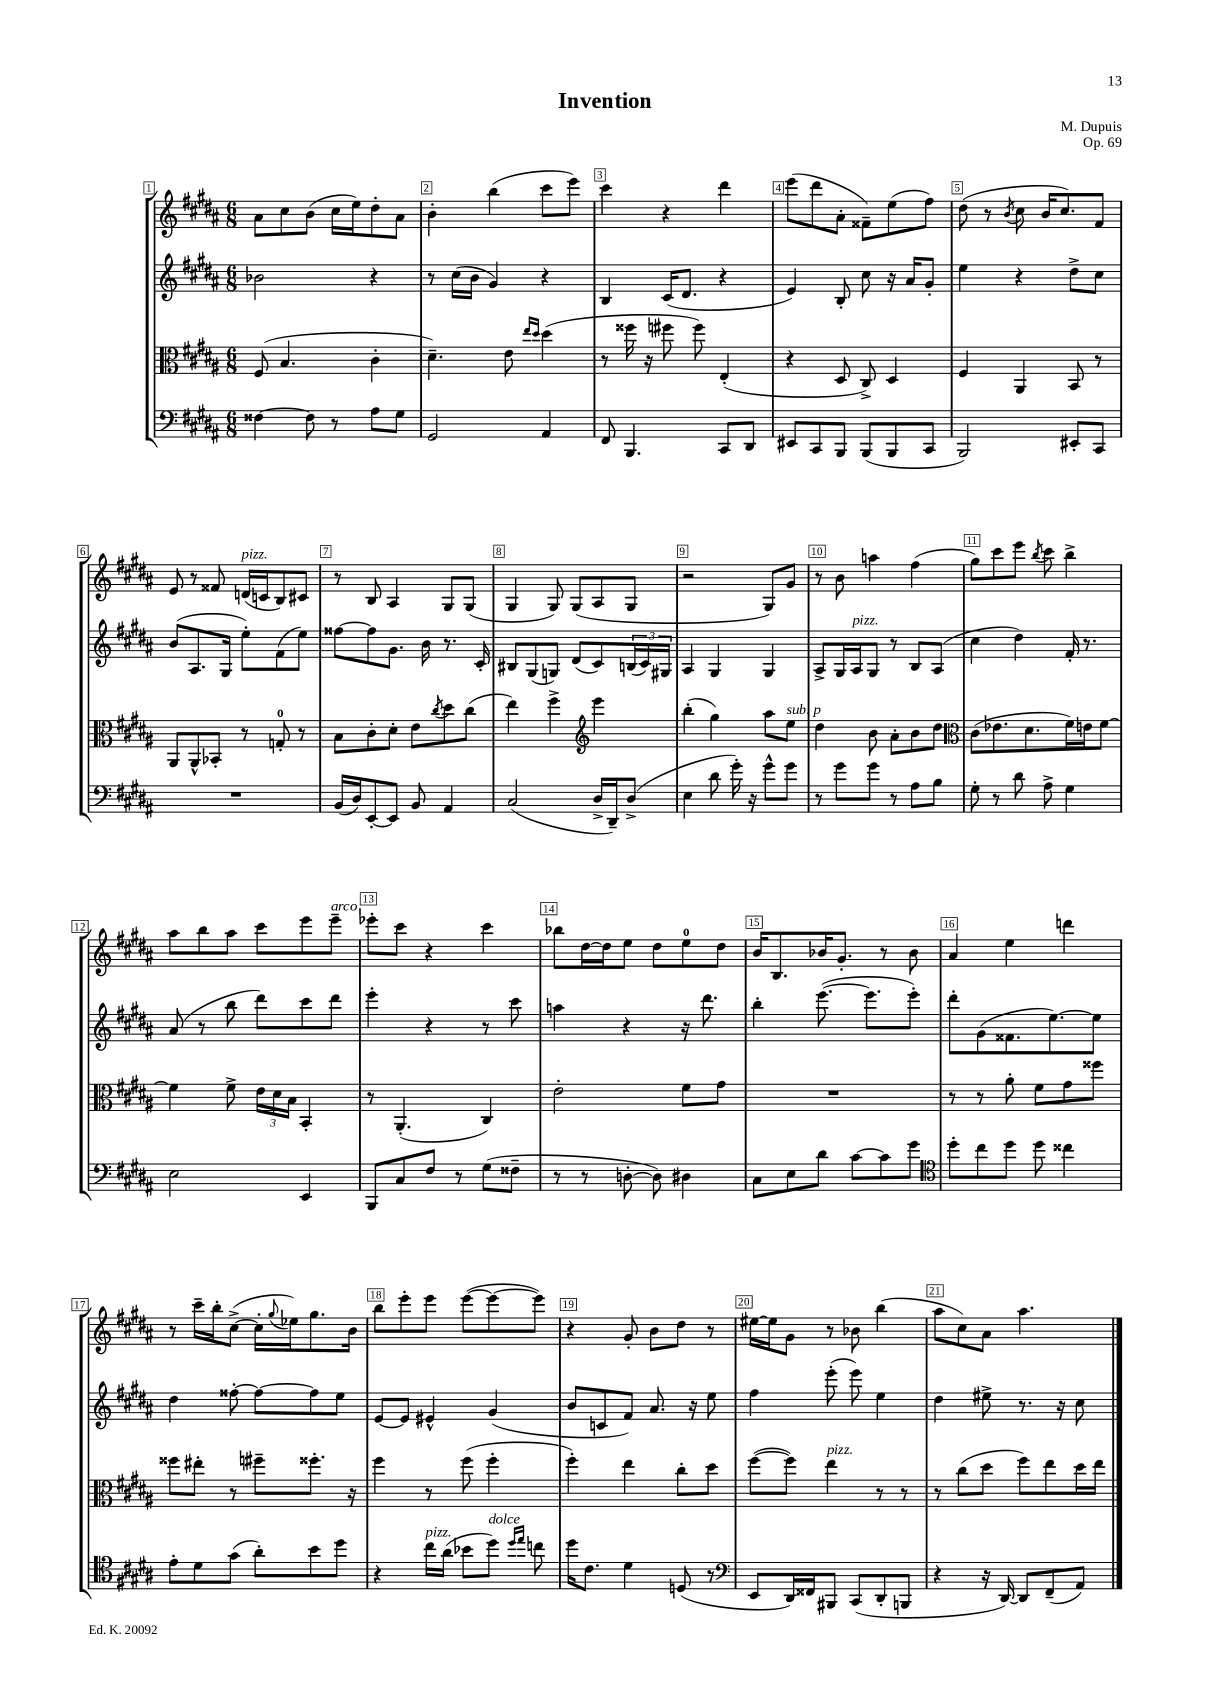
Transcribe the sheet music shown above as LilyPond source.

\header { title = "Invention" composer = "M. Dupuis" opus = "Op. 69" }
<<
\new StaffGroup <<
\new Staff = "s0" {
    \clef treble \key b \major \numericTimeSignature \time 6/8
    ais'8 cis''8 b'8( cis''16 e''16) dis''8-. ais'8 |
    b'4-. b''4( cis'''8 e'''8) |
    cis'''4 r4 dis'''4 |
    e'''8( dis'''8 ais'8-. fisis'8--) e''8( fis''8) |
    dis''8( r8 \acciaccatura { b'8 } cis''8 b'16 cis''8.) fis'8 |
    e'8 r8 fisis'8 d'16^\markup { \italic "pizz." }( c'16 b8) cis'8 |
    r8 b8 ais4 gis8 gis8( |
    gis4 gis8) gis8( ais8 gis8 |
    r2 gis8) gis'8 |
    r8 b'8 a''4 fis''4( |
    gis''8) cis'''8 e'''8 \acciaccatura { b''8 } cis'''8 b''4-> |
    ais''8 b''8 ais''8 cis'''8 e'''8 e'''8--^\markup { \italic "arco" } |
    ees'''8-. cis'''8 r4 cis'''4 |
    bes''8 dis''16~ dis''16 e''8 dis''8 e''8-0 dis''8 |
    b'16 b8. bes'16 gis'8.-. r8 bes'8 |
    ais'4 e''4 d'''4 |
    r8 cis'''16-- b''16-. cis''8~->( cis''16-. \appoggiatura { gis''8 } ees''16) gis''8. b'16 |
    b''8 e'''8-. e'''8 e'''8~( e'''8~ e'''8) |
    r4 gis'8-. b'8 dis''8 r8 |
    eis''16~ eis''16 gis'8 r8 bes'8 b''4( |
    ais''8 cis''8) ais'8 ais''4. \bar "|." |
}
\new Staff = "s1" {
    \clef treble \key b \major \numericTimeSignature \time 6/8
    bes'2 r4 |
    r8 cis''16( b'16 gis'4) r4 |
    b4 cis'16( dis'8. r4 |
    e'4) b8-. cis''8 r16 ais'16 gis'8-. |
    e''4 r4 dis''8-> cis''8 |
    b'8( ais8. gis16 e''8-.) fis'8( e''8) |
    fisis''8~ fisis''8 gis'8. b'16 r8. cis'16-. |
    bis8 gis8( g8) dis'8( cis'8) \tuplet 3/2 { b16( cis'16) gis16 } |
    ais4 gis4 gis4 |
    ais8-> gis16 ais16^\markup { \italic "pizz." } gis8 r8 b8 ais8( |
    cis''4 dis''4) fis'16-. r8. |
    ais'8( r8 b''8 dis'''8) cis'''8 dis'''8 |
    e'''4-. r4 r8 cis'''8 |
    a''4 r4 r16 dis'''8. |
    b''4-. e'''8.~( e'''8. e'''8-.) |
    dis'''8-. gis'8( fisis'8. e''8.~) e''8 |
    dis''4 fisis''8~-. fisis''8~ fisis''8 e''8 |
    e'8~ e'8 eis'4-^ gis'4( |
    b'8 c'8 fis'8) ais'8. r16 e''8 |
    fis''4 e'''8-.( e'''8) e''4 |
    dis''4 eis''8-> r8. r16 cis''8 \bar "|." |
}
\new Staff = "s2" {
    \clef alto \key b \major \numericTimeSignature \time 6/8
    fis8( b4. cis'4-. |
    dis'4.--) e'8 \grace { e''16 dis''16 } dis''4( |
    r8 fisis''16 r16 fis''8 fis''8) e4-.( |
    r4 dis8 cis8->) dis4 |
    fis4 ais,4 b,8 r8 |
    ais,8 ais,8-^ bes,8-. r8 g8-0-. r8 |
    b8 cis'8-. dis'8-. e'8 \acciaccatura { cis''8 } dis''8 cis''8( |
    e''4) fis''4-> \clef treble e'''4 |
    b''4-.( gis''4) ais''8 e''8^\markup { \italic "sub. p" } |
    dis''4 b'8 ais'8-. b'8 dis''8 |
    \clef alto cis'8( ees'8. dis'8. fis'16) e'16 fis'8~ |
    fis'4 fis'8-> \tuplet 3/2 { e'16 dis'16 b16 } b,4-. |
    r8 ais,4.-.( cis4) |
    e'2-. fis'8 gis'8 |
    R2. |
    r8 r8 ais'8-. fis'8 gis'8 fisis''8 |
    fisis''8 eis''8-. r8 fis''8-- fisis''8.-. r16 |
    fis''4 r8 fis''8( fis''4-. |
    fis''4-.) e''4 cis''8-. dis''8 |
    fis''8~( fis''8) e''4^\markup { \italic "pizz." } r8 r8 |
    r8 cis''8( dis''8 fis''8) e''8 dis''16 e''16 \bar "|." |
}
\new Staff = "s3" {
    \clef bass \key b \major \numericTimeSignature \time 6/8
    fisis4~ fisis8 r8 ais8 gis8 |
    gis,2 ais,4 |
    fis,8 b,,4. cis,8 dis,8 |
    eis,8 cis,8 b,,8 b,,8( b,,8 cis,8 |
    b,,2) eis,8-. cis,8 |
    R2. |
    b,16( dis16) e,8~-. e,8 b,8 ais,4 |
    cis2( dis16-> dis,16--) dis8->( |
    e4 dis'8 gis'16-.) r16 gis'8-^ gis'8 |
    r8 gis'8 gis'8 r8 ais8 b8 |
    gis8-. r8 dis'8 ais8-> gis4 |
    e2 e,4 |
    b,,8 cis8 fis8 r8 gis8( fisis8-- |
    r8 r8 d8~-. d8) dis4 |
    cis8 e8 dis'8 cis'8~ cis'8 gis'8 |
    \clef tenor dis''8-. cis''8 dis''8 dis''8 cisis''4 |
    e'8-. dis'8 gis'8( ais'8-.) b'8 dis''8 |
    r4 cis''16^\markup { \italic "pizz." } ais'16( bes'8 dis''8^\markup { \italic "dolce" }) \grace { dis''16 e''16 } c''8 |
    dis''16 cis'8. dis'4 d8( r8 |
    \clef bass e,8 dis,16) fisis,16 bis,,8 cis,8( dis,8-. b,,8 |
    r4 r16 dis,16~) dis,8 fis,8--( ais,8) \bar "|." |
}
>>
>>
\layout { \context { \Score \override BarNumber.break-visibility = ##(#f #t #t) barNumberVisibility = #all-bar-numbers-visible \override BarNumber.stencil = #(make-stencil-boxer 0.1 0.3 ly:text-interface::print) } }
